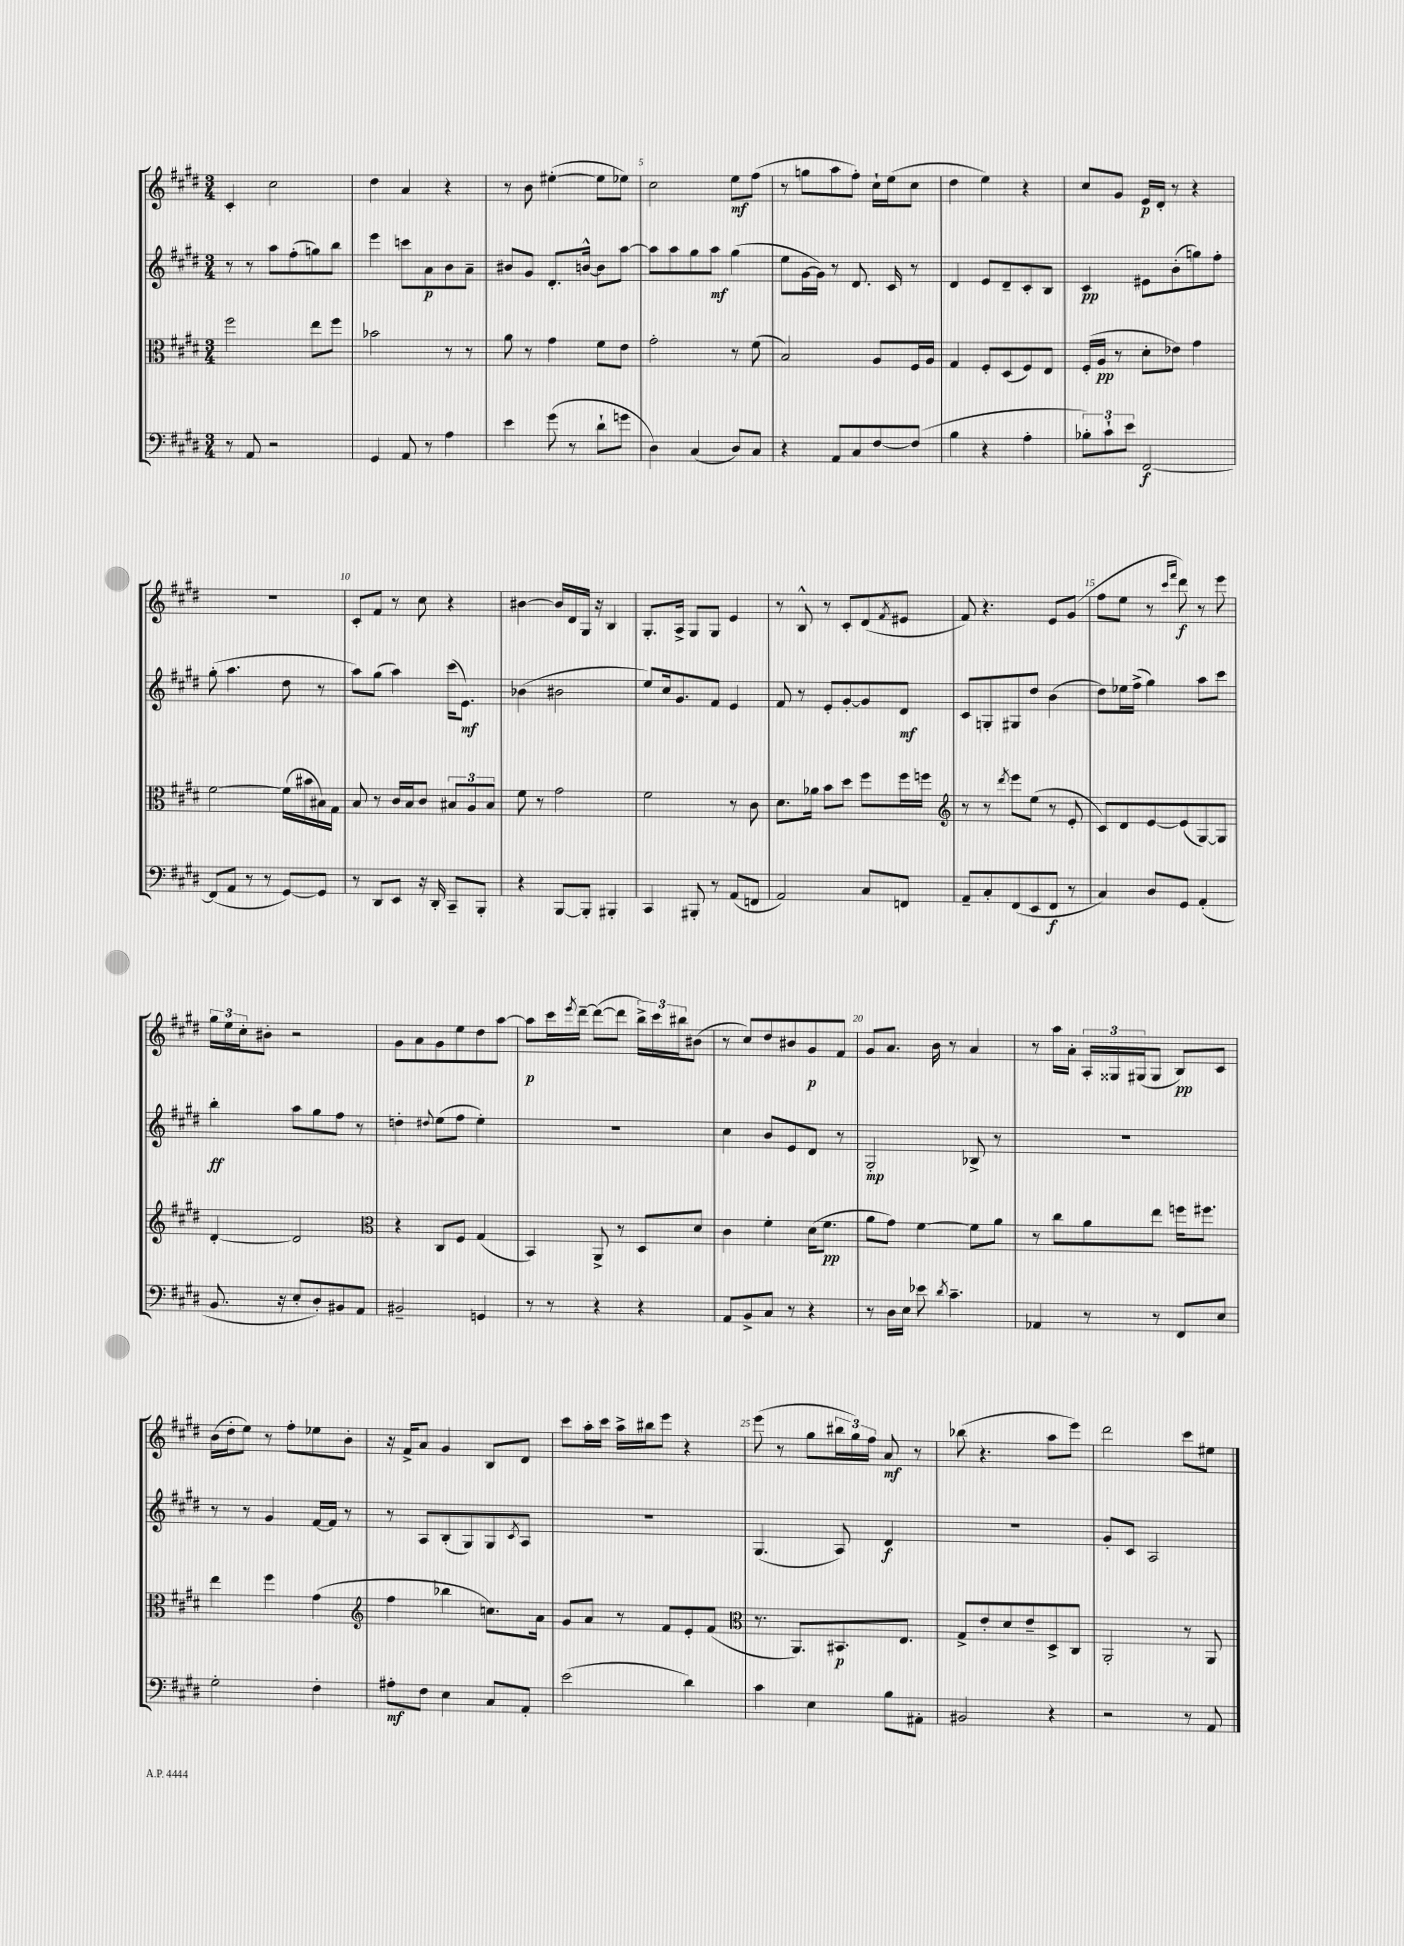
<<
\new StaffGroup <<
\new Staff = "s0" {
    \clef treble \key e \major \numericTimeSignature \time 3/4
    cis'4-. cis''2 |
    dis''4 a'4 r4 |
    r8 b'8 eis''4~-.( eis''8 ees''8) |
    cis''2 e''8\mf fis''8( |
    r8 g''8 a''8 fis''8-.) cis''16-! e''16( cis''8 |
    dis''4 e''4) r4 |
    cis''8 gis'8 e'16\p dis'16-. r8 r4 |
    R2. |
    cis'8-. fis'8 r8 cis''8 r4 |
    bis'4~ bis'16 dis'16 gis16 r16 b4 |
    gis8.-. a16-> gis8 gis8 e'4 |
    r8 b8-^ r8 cis'8-. dis'8( \acciaccatura { fis'8 } eis'8 |
    fis'8) r4. e'8 gis'8( |
    fis''8 e''8 r8 \grace { cis'''16 fis'''16 } dis'''8\f) r8 e'''8 |
    \tuplet 3/2 { gis''16 e''16 cis''16-. } bis'8-. r2 |
    gis'8 a'8 gis'8 e''8 dis''8 a''8~ |
    a''8\p cis'''16 \acciaccatura { e'''8 } dis'''16~-- dis'''8~( dis'''8 \tuplet 3/2 { b''16->) cis'''16 bis''16 } bis'8( |
    r8 cis''8) dis''8 bis'8 gis'8\p fis'8 |
    gis'8 a'8. b'16 r8 a'4 |
    r8 a''16 a'16-. \tuplet 3/2 { a16-. gisis16 gis16( } gis8 b8\pp) cis'8 |
    b'16( dis''16-. e''8) r8 fis''8-. ees''8 b'8-. |
    r16 fis'16-> a'8 gis'4 b8 dis'8 |
    cis'''8 a''16-. cis'''16 a''16-> bis''16 e'''8 r4 |
    e'''8( r8 gis''8 \tuplet 3/2 { bis''16 gis''16) fis''16 } a'8\mf r8 |
    bes''8( r4. a''8 e'''8) |
    dis'''2 cis'''8 eis''8 \bar "|." |
}
\new Staff = "s1" {
    \clef treble \key e \major \numericTimeSignature \time 3/4
    r8 r8 a''8 fis''8-.( g''8) b''8 |
    e'''4 c'''8 a'8\p b'8 a'8-- |
    bis'8 gis'8 dis'8.-. b'16~-^ b'8 a''8~ |
    a''8 a''8 gis''8 a''8\mf gis''4( |
    e''8 gis'16~ gis'16) r8 dis'8. cis'16 r8 |
    dis'4 e'8 dis'8-- cis'8-. b8 |
    cis'4\pp eis'8 b'8-.( g''8) fis''8-. |
    gis''8-.( a''4. dis''8 r8 |
    a''8) gis''8( a''4) cis'''16( e'8.\mf) |
    bes'4( bis'2 |
    e''8) cis''16 gis'8. fis'8 e'4 |
    fis'8 r8 e'8-. gis'8~-. gis'8 dis'8\mf |
    cis'8 g8-. gis8 dis''8 b'4( |
    dis''8) ees''16 fis''16->( gis''4) a''8 cis'''8 |
    b''4-.\ff a''8 gis''8 fis''8 r8 |
    d''4-. \appoggiatura { dis''8 } e''8( fis''8 e''4-.) |
    R2. |
    cis''4 b'8 e'8 dis'8 r8 |
    gis2-.\mp bes8-> r8 |
    R2. |
    r8 r8 gis'4 fis'16~ fis'16 r8 |
    r8 a8 b8-.( gis8) gis8 \acciaccatura { cis'8 } a8 |
    R2. |
    gis4.( a8) dis'4\f |
    R2. |
    gis'8-. cis'8 a2 \bar "|." |
}
\new Staff = "s2" {
    \clef alto \key e \major \numericTimeSignature \time 3/4
    fis''2 e''8 fis''8 |
    bes'2 r8 r8 |
    a'8 r8 gis'4 fis'8 e'8 |
    gis'2-. r8 fis'8( |
    b2) a8 fis16 a16 |
    gis4 fis8-. dis8( fis8) e8 |
    fis16-.( a16\pp r8 dis'8-. ees'8) gis'4 |
    fis'2~ fis'16( bis'16 bis16) gis16 |
    b8 r8 cis'16 b16 cis'8 \tuplet 3/2 { bis8 a8 bis8 } |
    fis'8 r8 gis'2 |
    fis'2 r8 cis'8 |
    dis'8. aes'16 b'8 dis''8 fis''8 fis''16 f''16 |
    \clef treble r8 r8 \acciaccatura { dis'''8 } e'''8 e''8( r8 e'8-. |
    cis'8) dis'8 e'8~ e'8( gis8~) gis8 |
    dis'4~-. dis'2 |
    \clef alto r4 cis8 fis8 gis4( |
    b,4) a,8-> r8 dis8 dis'8 |
    cis'4 fis'4-. dis'16( fis'8.\pp |
    a'8 gis'8) fis'4~ fis'8 a'8 |
    r8 cis''8 a'8 e''8 f''16 fis''8. |
    e''4 fis''4 gis'4( |
    \clef treble fis''4 bes''4 c''8.) a'16 |
    gis'8 a'8 r8 fis'8 e'8-. fis'8( |
    \clef alto r8. a,8.) bis,8.\p e8. |
    gis8-> e'8-. dis'8 e'8-- dis8-> cis8 |
    a,2-. r8 a,8 \bar "|." |
}
\new Staff = "s3" {
    \clef bass \key e \major \numericTimeSignature \time 3/4
    r8 a,8 r2 |
    gis,4 a,8 r8 a4 |
    e'4 gis'8( r8 dis'8-! g'8 |
    dis4) cis4( dis8) cis8 |
    r4 a,8 cis8 fis8~ fis8( |
    b4 r4 a4-. |
    \tuplet 3/2 { bes8-.) cis'8-! e'8 } fis,2~\f |
    fis,8( a,8 r8 r8 gis,8~) gis,8 |
    r8 dis,8 e,8 r16 dis,16-. cis,8-- b,,8-. |
    r4 b,,8~ b,,8-. bis,,4-. |
    cis,4 bis,,8-. r8 a,8( f,8 |
    a,2) cis8 f,8 |
    a,8-- cis8-. fis,8( e,8 fis,8\f r8 |
    cis4) dis8 gis,8 a,4-.( |
    b,8. r16 e8-. dis8-.) bis,8 a,8 |
    bis,2-- g,4 |
    r8 r8 r4 r4 |
    a,8 b,8-> cis8 r8 r4 |
    r8 dis16 e16 ees'8 \acciaccatura { dis'8 } cis'4.-- |
    aes,4 r8 r8 fis,8 e8 |
    gis2-. fis4-. |
    ais8-.\mf fis8 e4 cis8 a,8-. |
    e'2( dis'4) |
    cis'4 e4 b8 ais,8-. |
    bis,2 r4 |
    r2 r8 a,8 \bar "|." |
}
>>
>>
\layout { \context { \Score currentBarNumber = #2 \override BarNumber.break-visibility = ##(#f #t #t) barNumberVisibility = #(every-nth-bar-number-visible 5) } }
